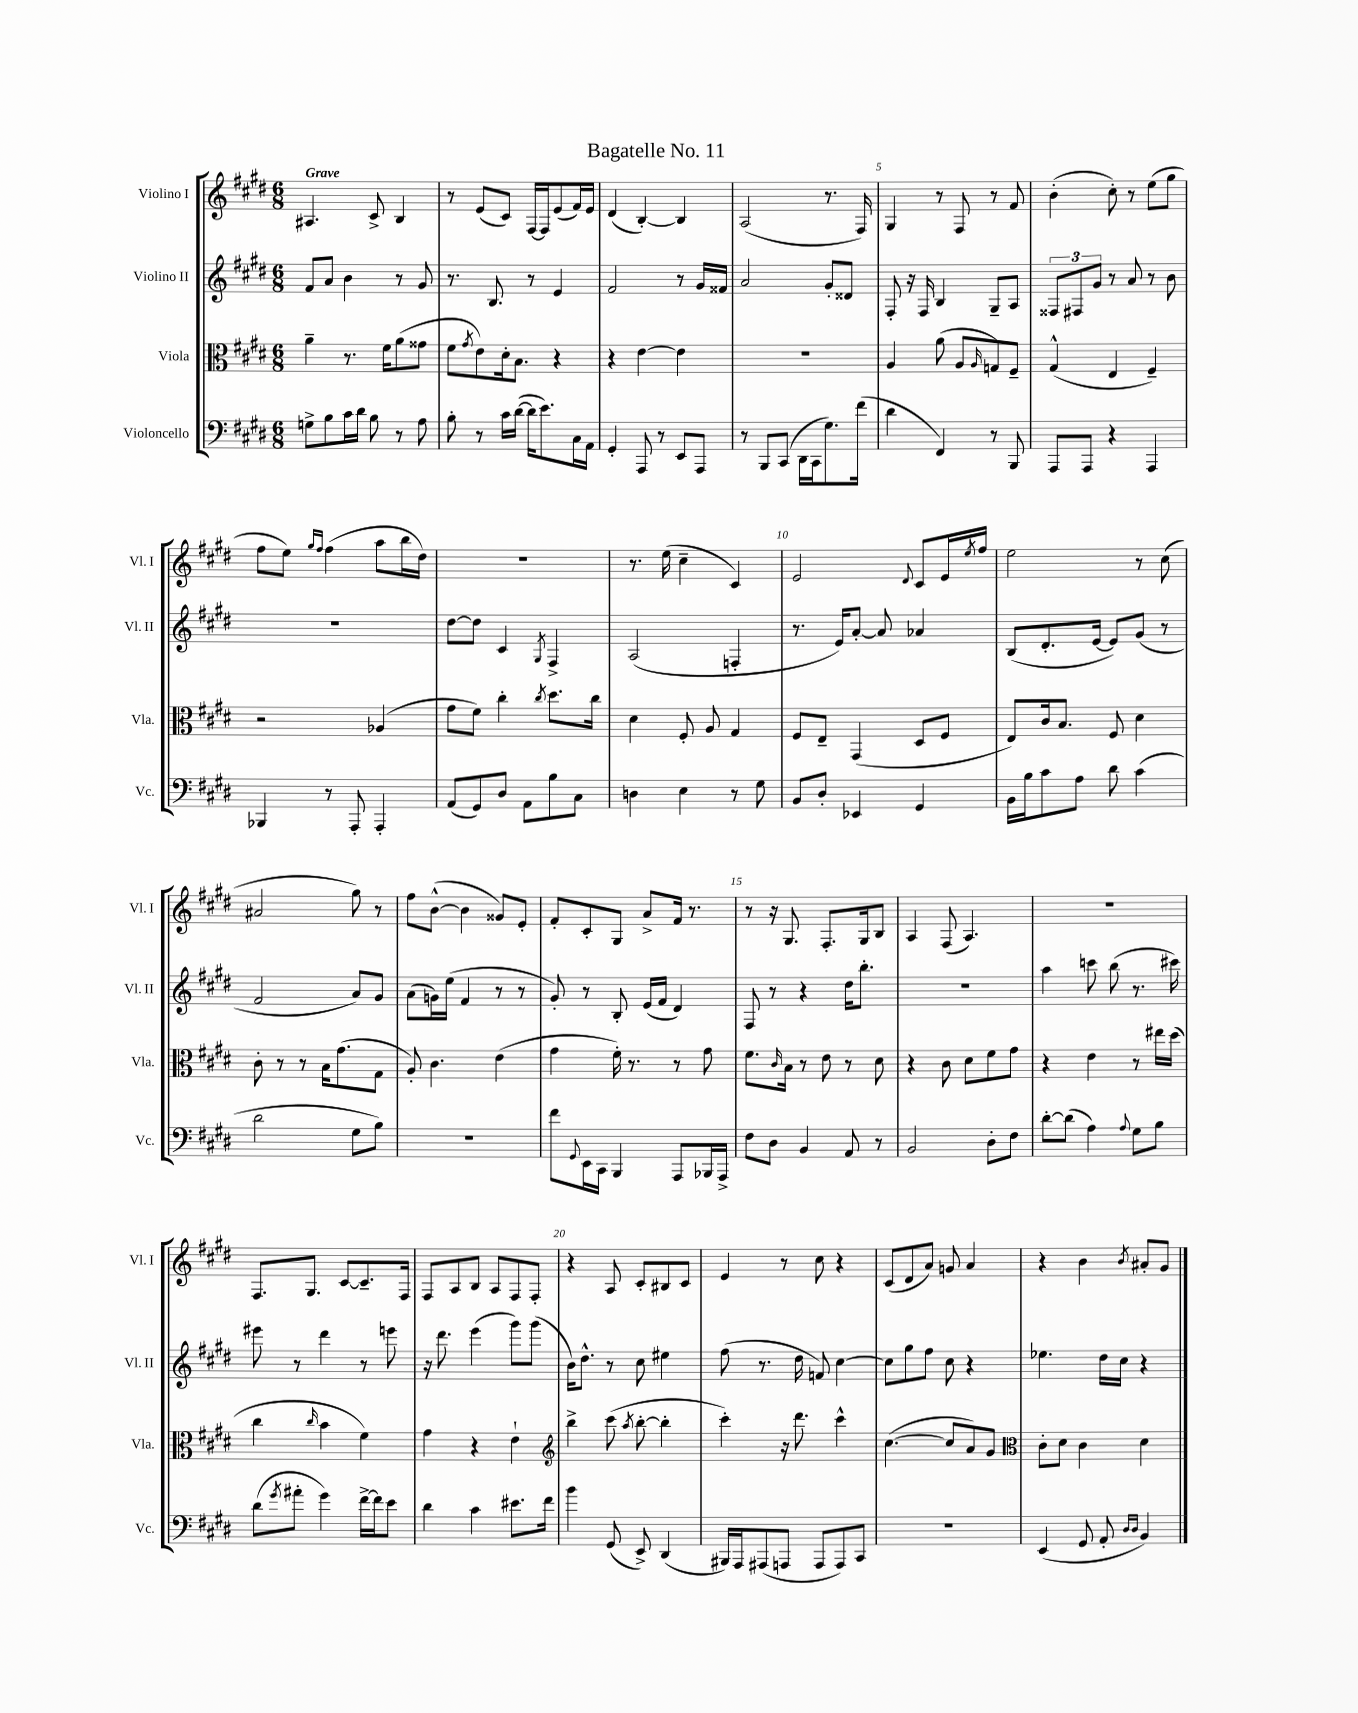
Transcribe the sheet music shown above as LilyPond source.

\header { title = "Bagatelle No. 11" }
<<
\new StaffGroup <<
\new Staff = "s0" \with { instrumentName = "Violino I" shortInstrumentName = "Vl. I" } {
    \clef treble \key e \major \numericTimeSignature \time 6/8 \tempo "Grave"
    ais4. cis'8-> b4 |
    r8 e'8( cis'8) fis16~ fis16 e'8( fis'16) e'16 |
    dis'4( b4~-.) b4 |
    a2( r8. fis16) |
    gis4 r8 fis8 r8 fis'8 |
    b'4-.( cis''8-.) r8 e''8( gis''8 |
    fis''8 e''8) \grace { gis''16 fis''16 } fis''4( a''8 b''16 dis''16) |
    R2. |
    r8. e''16( cis''4-- cis'4) |
    e'2 \appoggiatura { dis'8 } cis'8 e'16 \acciaccatura { e''8 } fis''16 |
    e''2 r8 cis''8( |
    ais'2 gis''8) r8 |
    fis''8 b'8~-^( b'4 gisis'8) e'8-. |
    fis'8-. cis'8-. gis8 a'8-> fis'16 r8. |
    r8 r16 gis8. fis8.-. gis16 b8 |
    a4 fis8( a4.) |
    R2. |
    fis8. gis8. cis'8~ cis'8.-- fis16 |
    fis8 a8 b8 a8 fis8 fis8-. |
    r4 a8 cis'8-. bis8 cis'8 |
    e'4 r8 cis''8 r4 |
    cis'8( dis'8 a'8) g'8 a'4 |
    r4 b'4 \acciaccatura { b'8 } ais'8-. gis'8 \bar "|." |
}
\new Staff = "s1" \with { instrumentName = "Violino II" shortInstrumentName = "Vl. II" } {
    \clef treble \key e \major \numericTimeSignature \time 6/8
    fis'8 a'8 b'4 r8 gis'8 |
    r8. b8. r8 e'4 |
    fis'2 r8 gis'16 fisis'16 |
    a'2 gis'8-. disis'8 |
    fis8-. r16 fis16 b4 gis8-- a8 |
    \tuplet 3/2 { fisis8 fis8 gis'8 } r8 a'8 r8 b'8 |
    R2. |
    dis''8~ dis''8 cis'4 \acciaccatura { gis8 } fis4-> |
    a2( f4-. |
    r8. e'16) a'8~-. a'8 aes'4 |
    b8( dis'8.-. e'16~ e'8) gis'8( r8 |
    fis'2 a'8) gis'8 |
    a'8( g'16) e''16( fis'4 r8 r8 |
    gis'8-.) r8 b8-. e'16( fis'16 dis'4) |
    fis8 r8 r4 dis''16 b''8.-. |
    R2. |
    a''4 c'''8 b''8( r8. cis'''16) |
    eis'''8 r8 dis'''4 r8 e'''8 |
    r16 dis'''8. e'''4( gis'''8) gis'''8( |
    b'16) dis''8.-^ r8 cis''8 eis''4 |
    fis''8( r8. dis''16 f'8) cis''4~ |
    cis''8 gis''8 fis''8 cis''8 r4 |
    ees''4. dis''16 cis''16 r4 \bar "|." |
}
\new Staff = "s2" \with { instrumentName = "Viola" shortInstrumentName = "Vla." } {
    \clef alto \key e \major \numericTimeSignature \time 6/8
    a'4-- r8. fis'16 a'8( gisis'8 |
    fis'8 \acciaccatura { gis'8 } e'8) dis'16-. b8. r4 |
    r4 e'4~ e'4 |
    R2. |
    a4 a'8( a8 \grace { a16 } g8) fis8-- |
    gis4-^( e4 fis4--) |
    r2 aes4( |
    gis'8 fis'8) cis''4-. \acciaccatura { cis''8 } dis''8. cis''16 |
    dis'4 fis8-. a8 gis4 |
    fis8 e8-- gis,4( dis8 fis8 |
    e8) cis'16 b8. fis8 dis'4 |
    cis'8-. r8 r8 b16 gis'8.( gis8 |
    a8-.) cis'4. e'4( |
    gis'4 fis'16-.) r8. r8 gis'8 |
    fis'8. \grace { cis'16 } b16 r8 e'8 r8 dis'8 |
    r4 cis'8 dis'8 fis'8 gis'8 |
    r4 e'4 r8 eis''16 dis''16( |
    cis''4 \grace { cis''16 } b'4 fis'4) |
    gis'4 r4 e'4-! |
    \clef treble b''4-> cis'''8( \acciaccatura { a''8 } b''8~-. b''4-. |
    cis'''4-.) r16 dis'''8. cis'''4-^ |
    cis''4.~( cis''8 a'8) gis'8 |
    \clef alto cis'8-. dis'8 cis'4 dis'4 \bar "|." |
}
\new Staff = "s3" \with { instrumentName = "Violoncello" shortInstrumentName = "Vc." } {
    \clef bass \key e \major \numericTimeSignature \time 6/8
    g8-> b8 cis'16 dis'16 b8 r8 a8 |
    b8-. r8 cis'16 dis'16~( dis'16 e'8.) cis16 a,16 |
    gis,4-. a,,8 r8 e,8 a,,8 |
    r8 b,,8 cis,8( dis,16 cis,16 gis8.) fis'16( |
    dis'4 fis,4) r8 b,,8 |
    a,,8 a,,8 r4 a,,4 |
    bes,,4 r8 a,,8-. a,,4-. |
    a,8( gis,8) dis8 a,8 b8 cis8 |
    d4 e4 r8 gis8 |
    b,8 dis8-. ees,4 gis,4 |
    b,16 b16 cis'8 a8 dis'8 cis'4( |
    dis'2 gis8 b8) |
    R2. |
    fis'8 \appoggiatura { gis,8 } e,16 cis,16 b,,4 a,,8 bes,,16 a,,16-> |
    fis8 dis8 b,4 a,8 r8 |
    b,2 dis8-. fis8 |
    dis'8~-. dis'8( a4) \appoggiatura { a8 } gis8 b8 |
    dis'8( \acciaccatura { gis'8 } ais'8-. gis'4) fis'16~-> fis'16 e'8 |
    dis'4 cis'4 eis'8. fis'16 |
    b'4 gis,8( e,8->) dis,4( |
    bis,,16) a,,16 ais,,8( a,,8 a,,8 a,,8) cis,8 |
    R2. |
    e,4( gis,8 a,8-. \grace { dis16 dis16 } b,4) \bar "|." |
}
>>
>>
\layout { \context { \Score \override BarNumber.break-visibility = ##(#f #t #t) barNumberVisibility = #(every-nth-bar-number-visible 5) } }
